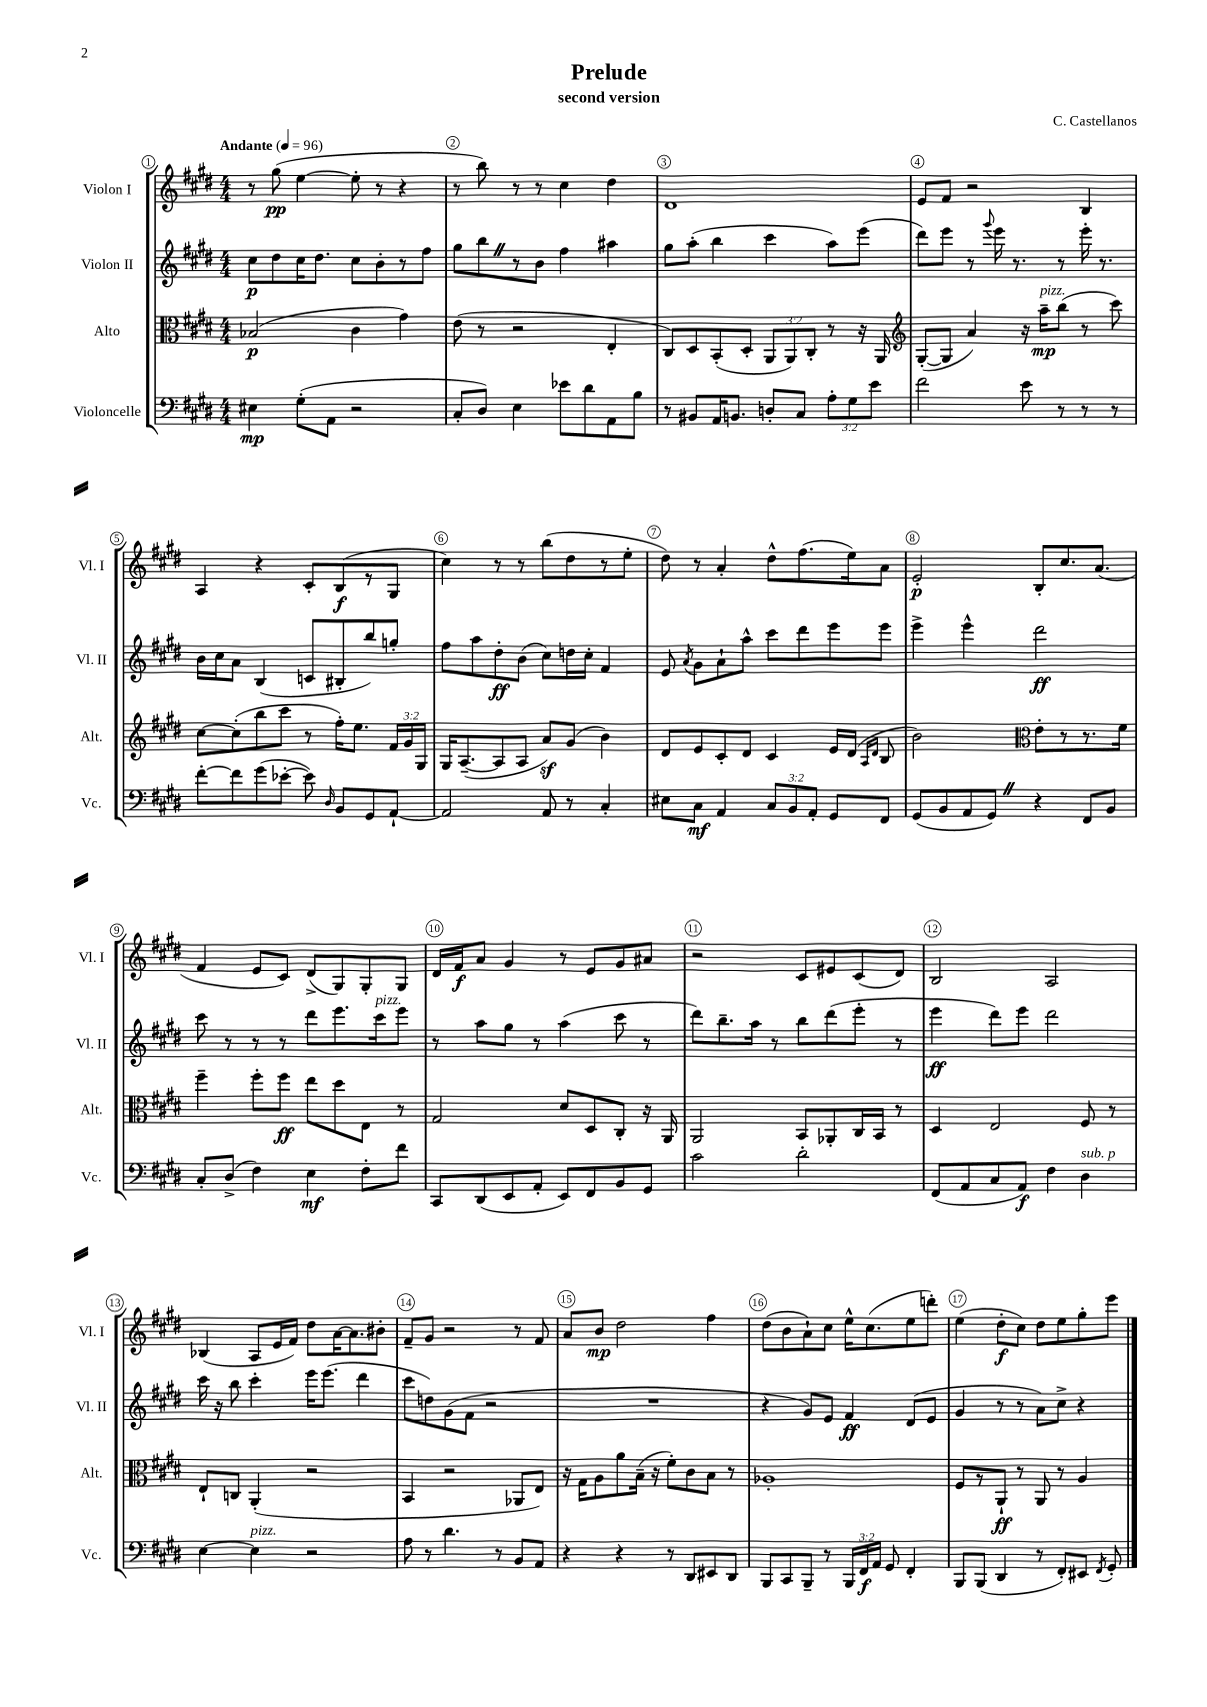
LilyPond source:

\header { title = "Prelude" composer = "C. Castellanos" subtitle = "second version" }
<<
\new StaffGroup <<
\new Staff = "s0" \with { instrumentName = "Violon I" shortInstrumentName = "Vl. I" } {
    \clef treble \key e \major \numericTimeSignature \time 4/4 \tempo "Andante" 4 = 96
    \autoBeamOff r8 gis''8\pp( e''4~ e''8-. r8 r4 |
    r8 b''8) r8 r8 cis''4 dis''4 |
    dis'1 |
    e'8[ fis'8] r2 b4 |
    a4 r4 cis'8[-. b8\f( r8 gis8] |
    cis''4) r8 r8 b''8[( dis''8 r8 e''8]-. |
    dis''8) r8 a'4-. dis''8[-^ fis''8.( e''16) a'8] |
    e'2-.\p b8[-. cis''8. a'8.]( |
    fis'4 e'8[ cis'8]) dis'8[->( gis8) gis8-. gis8] |
    dis'16[ fis'16\f a'8] gis'4 r8 e'8[ gis'8 ais'8] |
    r2 cis'8[ eis'8 cis'8( dis'8]) |
    b2 a2 |
    bes4( a8[ e'16 fis'16]) dis''8[ a'16~ a'8. bis'8]-. |
    fis'8[-- gis'8] r2 r8 fis'8 |
    a'8[ b'8]\mp dis''2 fis''4 |
    dis''8[( b'8 a'8-!) cis''8] e''16[-^ cis''8.( e''8 d'''8]-.) |
    e''4( dis''8[-.\f cis''8]) dis''8[ e''8 gis''8-. e'''8] \bar "|." |
}
\new Staff = "s1" \with { instrumentName = "Violon II" shortInstrumentName = "Vl. II" } {
    \clef treble \key e \major \numericTimeSignature \time 4/4
    \autoBeamOff cis''8[\p dis''8 cis''16 dis''8.] cis''8[ b'8-. r8 fis''8] |
    gis''8[ b''8 \once \override BreathingSign.text = \markup { \musicglyph "scripts.caesura.straight" } \breathe r8 b'8] fis''4 ais''4 |
    gis''8[ a''8]-.( b''4 cis'''4 a''8[) e'''8]( |
    dis'''8[) e'''8] r8 \appoggiatura { gis'''8 } e'''16 r8. r8 e'''16-. r8. |
    b'16[ cis''16 a'8] b4( c'8[ bis8-. b''8) g''8]-. |
    fis''8[ a''8 dis''8-.\ff b'8]( cis''8[) d''16 cis''16]-. fis'4 |
    e'8 \acciaccatura { a'8 } gis'8[ a'8-! a''8]-^ cis'''8[ dis'''8 e'''8 e'''8] |
    e'''4-> e'''4-^ dis'''2\ff |
    cis'''8 r8 r8 r8 dis'''8[ e'''8. cis'''16^\markup { \italic "pizz." } e'''8] |
    r8 a''8[ gis''8] r8 a''4( cis'''8 r8 |
    dis'''8[) b''8.-- a''16] r8 b''8[ dis'''8( e'''8]-. r8 |
    e'''4\ff dis'''8[) e'''8] dis'''2 |
    cis'''16 r16 b''8 cis'''4-. e'''16[ e'''8.]( dis'''4 |
    cis'''8[ d''8) gis'8( fis'8] r2 |
    R1 |
    r4 gis'8[) e'8] fis'4\ff dis'8[( e'8] |
    gis'4 r8 r8 a'8[) cis''8]-> r4 \bar "|." |
}
\new Staff = "s2" \with { instrumentName = "Alto" shortInstrumentName = "Alt." } {
    \clef alto \key e \major \numericTimeSignature \time 4/4 \override Staff.TupletNumber.text = #tuplet-number::calc-fraction-text
    \autoBeamOff bes2\p( cis'4 gis'4) |
    e'8( r8 r2 e4-. |
    cis8[) dis8 b,8-.( dis8]-. \tuplet 3/2 { a,8[ a,8) cis8]-. } r8 r16 a,16 |
    \clef treble gis8[~-.( gis8] a'4) r16 a''16[--\mp^\markup { \italic "pizz." } b''8]( r8 cis'''8) |
    cis''8[~ cis''8-.( b''8 cis'''8] r8 fis''16[-.) e''8.] \tuplet 3/2 { fis'16[ gis'16 gis16] } |
    gis16[ a8.~--( a8 a8] a'8[\sf) gis'8]( b'4) |
    dis'8[ e'8 cis'8-. dis'8] cis'4 e'16[ dis'16]( \grace { a16[ dis'16] } b8 |
    b'2) \clef alto e'8[-. r8 r8. fis'16] |
    fis''4-- fis''8[-. fis''8]\ff e''8[ dis''8 e8] r8 |
    gis2 dis'8[ dis8 cis8]-. r16 a,16 |
    a,2 b,8[ aes,8-. cis16 b,16] r8 |
    dis4 e2 fis8 r8 |
    e8[-! c8] a,4-.( r2 |
    b,4 r2 aes,8[ e8]) |
    r16 gis16[ a8 a'8 b16]--( r16 fis'8[-.) cis'8 b8] r8 |
    aes1-. |
    fis8[ r8 a,8]-!\ff r8 a,8 r8 a4 \bar "|." |
}
\new Staff = "s3" \with { instrumentName = "Violoncelle" shortInstrumentName = "Vc." } {
    \clef bass \key e \major \numericTimeSignature \time 4/4 \override Staff.TupletNumber.text = #tuplet-number::calc-fraction-text
    \autoBeamOff eis4\mp gis8[-.( a,8] r2 |
    cis8[-. dis8]) e4 ees'8[ dis'8 a,8 b8] |
    r8 bis,8[ a,16 b,8.] d8[-. cis8] \tuplet 3/2 { a8[-. gis8 e'8] } |
    fis'2 e'8 r8 r8 r8 |
    fis'8[~-. fis'8 gis'8( ees'8]~-. ees'8) \grace { dis16 } b,8[ gis,8 a,8]~-! |
    a,2 a,8 r8 cis4-. |
    eis8[ cis8]\mf a,4 \tuplet 3/2 { cis8[ b,8 a,8]-. } gis,8[ fis,8] |
    gis,8[( b,8 a,8 gis,8]) \once \override BreathingSign.text = \markup { \musicglyph "scripts.caesura.straight" } \breathe r4 fis,8[ b,8] |
    cis8[-. dis8]->( fis4) e4\mf fis8[-. fis'8] |
    cis,8[ dis,8( e,8 a,8]-. e,8[) fis,8 b,8 gis,8] |
    cis'2 dis'2-. |
    fis,8[( a,8 cis8 a,8]\f) fis4 dis4^\markup { \italic "sub. p" } |
    e4~ e4^\markup { \italic "pizz." } r2 |
    a8 r8 dis'4. r8 b,8[ a,8] |
    r4 r4 r8 dis,8[ eis,8 dis,8] |
    b,,8[ cis,8 b,,8]-- r8 \tuplet 3/2 { b,,16[ fis,16\f a,16] } gis,8 fis,4-. |
    b,,8[ b,,8]( dis,4 r8 fis,8[-.) eis,8] \acciaccatura { fis,8 } gis,8-. \bar "|." |
}
>>
>>
\layout { \context { \Score \override BarNumber.break-visibility = ##(#f #t #t) barNumberVisibility = #all-bar-numbers-visible \override BarNumber.stencil = #(make-stencil-circler 0.1 0.3 ly:text-interface::print) } }
